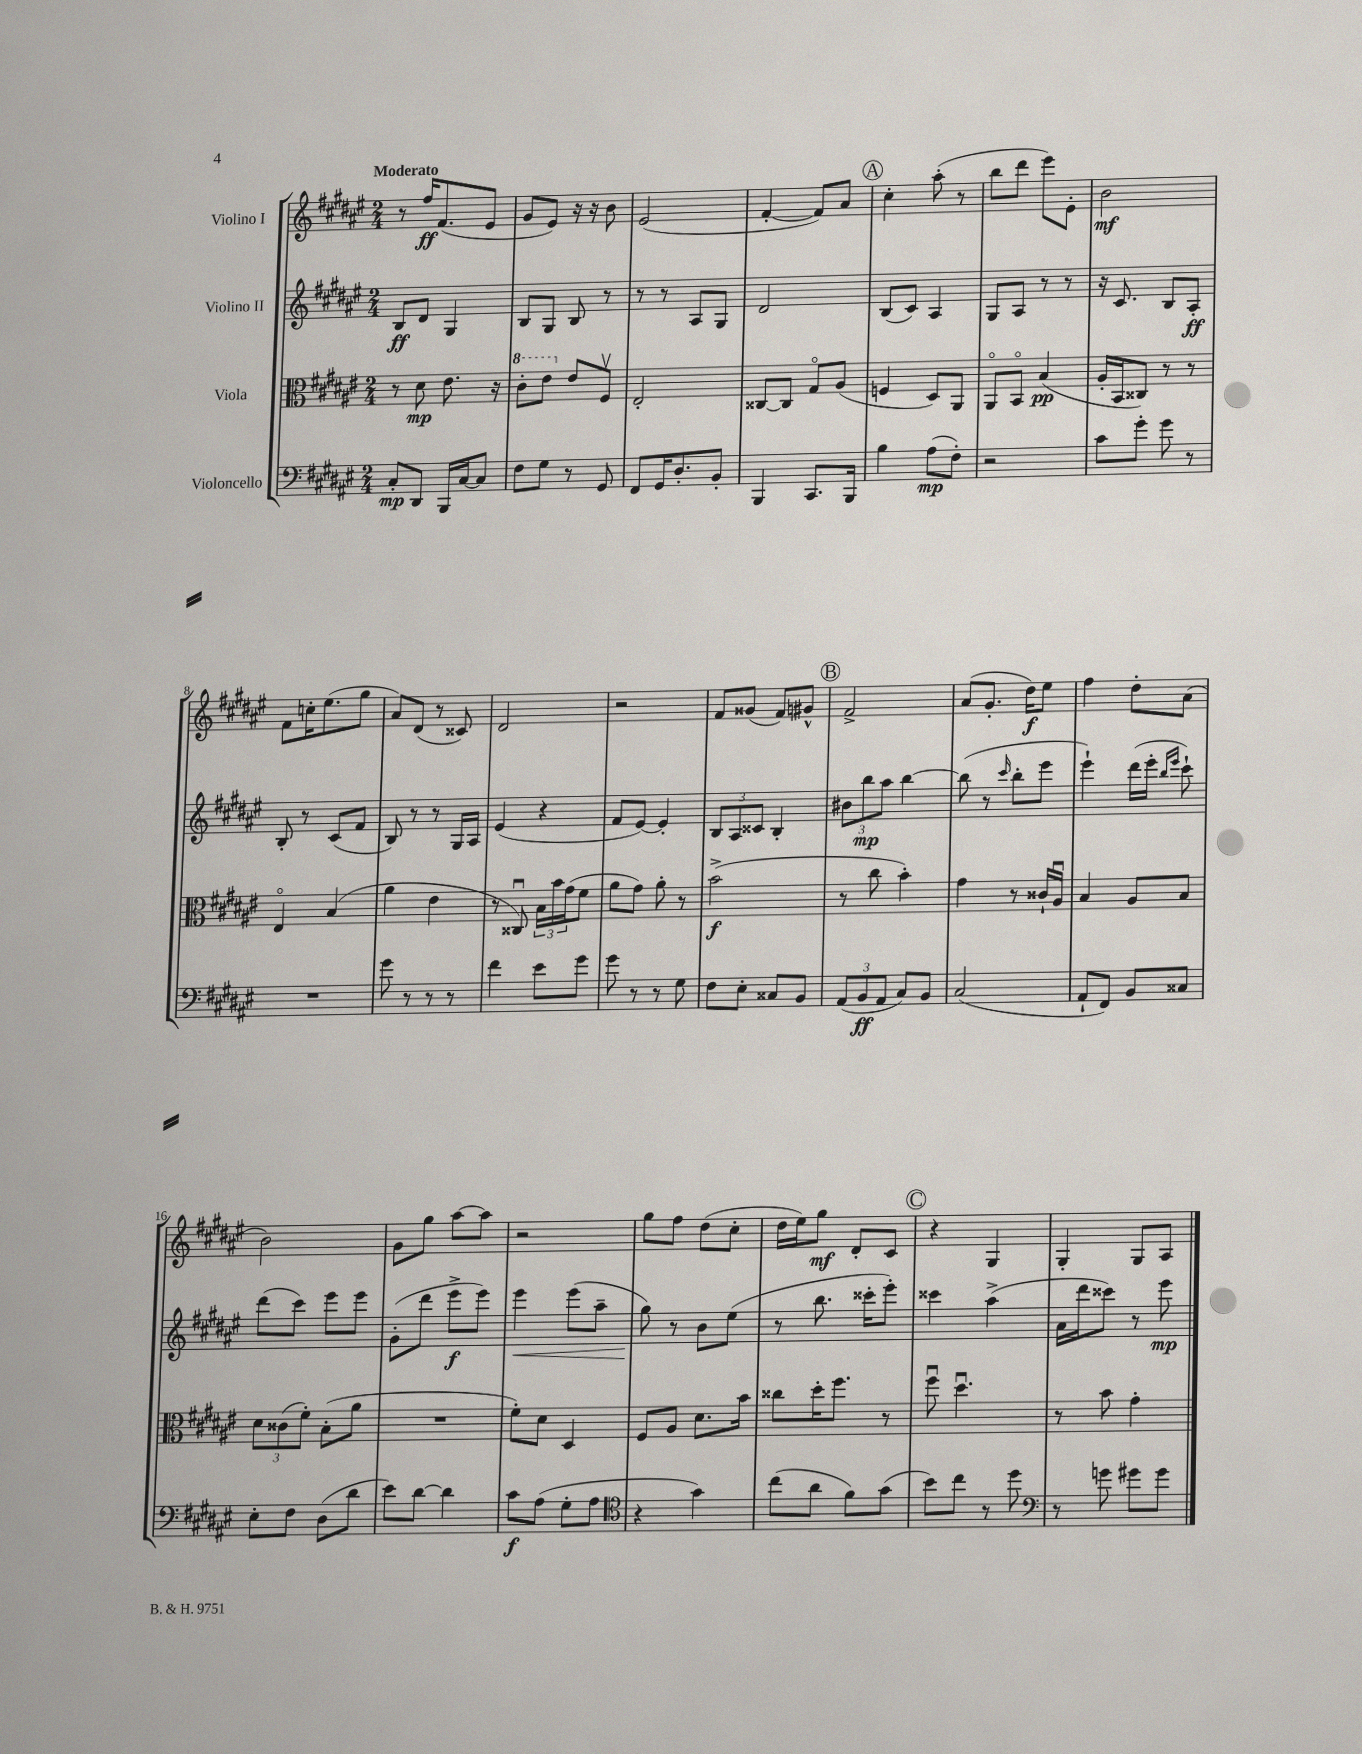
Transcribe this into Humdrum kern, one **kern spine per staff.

**kern	**dynam	**kern	**dynam	**kern	**dynam	**kern	**dynam
*part4	*part4	*part3	*part3	*part2	*part2	*part1	*part1
*staff4	*staff4	*staff3	*staff3	*staff2	*staff2	*staff1	*staff1
*I"Violoncello	*	*I"Viola	*	*I"Violino II	*	*I"Violino I	*
*clefF4	*	*clefC3	*	*clefG2	*	*clefG2	*
*k[f#c#g#d#a#e#]	*	*k[f#c#g#d#a#e#]	*	*k[f#c#g#d#a#e#]	*	*k[f#c#g#d#a#e#]	*
*M2/4	*	*M2/4	*	*M2/4	*	*M2/4	*
=1	=1	=1	=1	=1	=1	=1	=1
!	!	!	!	!	!	!LO:TX:a:B:t=Moderato	!
8C#'/L	mp	8r	.	8B/L	ff	8r	.
8DD#/J	.	8d#\	mp	8d#/J	.	16ff#/KL	ff
.	.	.	.	.	.	(8.f#/	.
16BBB/LL	.	8.e#\	.	4G#/	.	.	.
[16C#/J	.	.	.	.	.	.	.
8C#/J]	.	.	.	.	.	8e#/J	.
.	.	16r	.	.	.	.	.
=2	=2	=2	=2	=2	=2	=2	=2
*	*	*8va	*	*	*	*	*
8F#\L	.	8cc#'\L	.	8B/L	.	8g#/L	.
8G#\J	.	8ee#\J	.	8G#/J	.	8e#/J)	.
*	*	*X8va	*	*	*	*	*
8r	.	8e#/L	.	8B/	.	16r	.
.	.	.	.	.	.	16r	.
8GG#/	.	8F#v/J	.	8r	.	8b\	.
=3	=3	=3	=3	=3	=3	=3	=3
8FF#/L	.	2E#'/	.	8r	.	(2e#/	.
16GG#/K	.	.	.	8r	.	.	.
8.D#'/	.	.	.	.	.	.	.
.	.	.	.	8A#/L	.	.	.
8BB'/J	.	.	.	8G#/J	.	.	.
=4	=4	=4	=4	=4	=4	=4	=4
4BBB/	.	[8C##X/L	.	2d#/	.	[4f#'/	.
.	.	8C##/J]	.	.	.	.	.
8.CC#/L	.	8G#/L	.	.	.	8f#/L])	.
.	.	(8A#/J	.	.	.	8a#/J	.
16BBB/Jk	.	.	.	.	.	.	.
!!LO:REH:place=s1:t=A
=5	=5	=5	=5	=5	=5	=5	=5
4B\	.	4Fn/	.	(8B/L	.	4cc#'\	.
.	.	.	.	8c#/J)	.	.	.
(8A#\L	mp	8D#/L)	.	4A#/	.	(8aa#'\	.
8F#'\J)	.	8AA#/J	.	.	.	8r	.
=6	=6	=6	=6	=6	=6	=6	=6
2r	.	8AA#/L	.	8G#/L	.	8bb\L	.
.	.	8BB/J	.	8A#/J	.	8ddd#\J	.
.	.	(4B/	pp	8r	.	8eee#\L)	.
.	.	.	.	8r	.	8e#'\J	.
=7	=7	=7	=7	=7	=7	=7	=7
8c#\L	.	16A#'/LL	.	16r	.	2b\	mf
.	.	16BB/J	.	8.c#/	.	.	.
8g#'\J	.	8C##X/J)	.	.	.	.	.
8g#\	.	8r	.	8B/L	.	.	.
8r	.	8r	.	8A#'/J	ff	.	.
!!LO:LB:g=z
=8	=8	=8	=8	=8	=8	=8	=8
2r	.	4E#/	.	8B'/	.	8f#\L	.
.	.	.	.	8r	.	16ccn'\K	.
.	.	.	.	.	.	(8.ee#\	.
.	.	(4B/	.	(8c#/L	.	.	.
.	.	.	.	8f#/J	.	8gg#\J	.
=9	=9	=9	=9	=9	=9	=9	=9
8g#\	.	4a#\	.	8B/)	.	8a#/L)	.
8r	.	.	.	8r	.	(8d#/J	.
8r	.	4e#\	.	8r	.	8r	.
8r	.	.	.	16G#/LL	.	8c##X/)	.
.	.	.	.	16A#/JJ	.	.	.
=10	=10	=10	=10	=10	=10	=10	=10
4f#\	.	8r	.	(4e#/	.	2d#/	.
.	.	8C##Xu/)	.	.	.	.	.
8e#\L	.	24B\LL	.	4r	.	.	.
.	.	24b\	.	.	.	.	.
.	.	(24g#\J	.	.	.	.	.
8g#\J	.	8f#\J	.	.	.	.	.
=11	=11	=11	=11	=11	=11	=11	=11
8g#\	.	8a#\L	.	8f#/L	.	2r	.
8r	.	8g#\J)	.	[8e#/J)	.	.	.
8r	.	8a#'\	.	4e#'/]	.	.	.
8G#\	.	8r	.	.	.	.	.
=12	=12	=12	=12	=12	=12	=12	=12
8F#\L	.	(2b^\	f	12B/L	.	8f#/L	.
.	.	.	.	12A#/	.	.	.
8E#'\J	.	.	.	.	.	(8g##X/J	.
.	.	.	.	12c##X/J	.	.	.
8C##X/L	.	.	.	4B'/	.	8f#/L)	.
8BB/J	.	.	.	.	.	8g#X^^/J	.
!!LO:REH:place=s1:t=B
=13	=13	=13	=13	=13	=13	=13	=13
(12AA#/L	.	8r	.	12b#X\L	.	2f#^/	.
12BB/	ff	.	.	12bb\	mp	.	.
.	.	8cc#\	.	.	.	.	.
12AA#/J	.	.	.	12aa#\J	.	.	.
8C#/L)	.	4b'\)	.	[4bb\	.	.	.
8BB/J	.	.	.	.	.	.	.
=14	=14	=14	=14	=14	=14	=14	=14
(2C#/	.	4g#\	.	(8bb\]	.	(8a#/L	.
.	.	.	.	8r	.	8.g#'/J	.
.	.	.	.	16qqccc#/	.	.	.
.	.	8r	.	8bb'\L	.	.	.
.	.	.	.	.	.	16dd#\KL)	f
.	.	16c##X`/LL	.	8eee#\J	.	8ee#\J	.
.	.	16A#u/JJ	.	.	.	.	.
=15	=15	=15	=15	=15	=15	=15	=15
8AA#`/L	.	4B/	.	4eee#`\)	.	4ff#\	.
8FF#/J)	.	.	.	.	.	.	.
8BB/L	.	8A#/L	.	(16ddd#\LL	.	8dd#'\L	.
.	.	.	.	16eee#'\JJ	.	.	.
.	.	.	.	16qqbb/LL	.	.	.
.	.	.	.	16qqeee#/JJ	.	.	.
8C##X/J	.	8B/J	.	8ccc#`\)	.	(8a#\J	.
!!LO:LB:g=z
=16	=16	=16	=16	=16	=16	=16	=16
8E#'\L	.	12d#\L	.	(8ddd#\L	.	2b\)	.
.	.	(12c##X\	.	.	.	.	.
8F#\J	.	.	.	8ccc#\J)	.	.	.
.	.	12f#'\J)	.	.	.	.	.
(8D#\L	.	(8B'\L	.	8eee#\L	.	.	.
8d#\J	.	8a#\J	.	8eee#\J	.	.	.
=17	=17	=17	=17	=17	=17	=17	=17
8e#\L)	.	2r	.	(8g#'\L	.	8g#\L	.
[8d#\J	.	.	.	8ddd#\J	.	8gg#\J	.
4d#\]	.	.	.	8eee#^\L	f	[8aa#\L	.
.	.	.	.	8eee#\J)	.	8aa#\J]	.
=18	=18	=18	=18	=18	=18	=18	=18
!	!	!	!	!	!LO:HP:b	!	!
8c#\L	f	8f#'\L)	.	4eee#\	<	2r	.
(8A#\J	.	8d#\J	.	.	.	.	.
8G#'\L	.	4D#/	.	(8eee#\L	.	.	.
8A#\J	.	.	.	8aa#~\J	.	.	.
=19	=19	=19	=19	=19	=19	=19	=19
*clefC4	*	*	*	*	*	*	*
4r	.	8F#/L	.	8gg#\)	.	8gg#\L	.
.	.	8A#/J	.	8r	[	8ff#\J	.
4g#\)	.	8.d#\L	.	8b\L	.	(8dd#\L	.
.	.	.	.	(8ee#\J	.	8cc#'\J	.
.	.	16b\Jk	.	.	.	.	.
=20	=20	=20	=20	=20	=20	=20	=20
(8cc#\L	.	8cc##X\L	.	8r	.	16dd#\LL	.
.	.	.	.	.	.	16ee#\J)	.
8a#\J	.	16dd#'\K	.	8.bb\	.	8gg#\J	mf
.	.	8.ff#\J	.	.	.	.	.
8f#\L)	.	.	.	.	.	8d#'/L	.
.	.	.	.	16ccc##X'\KL	.	.	.
(8g#\J	.	8r	.	8eee#'\J)	.	8c#/J	.
!!LO:REH:place=s1:t=C
=21	=21	=21	=21	=21	=21	=21	=21
8b\L)	.	8ff#u\	.	4ccc##X\	.	4r	.
8cc#\J	.	4.dd#u\	.	.	.	.	.
8r	.	.	.	(4aa#^\	.	4G#/	.
8dd#\	.	.	.	.	.	.	.
=22	=22	=22	=22	=22	=22	=22	=22
*clefF4	*	*	*	*	*	*	*
8r	.	8r	.	16a#\LL	.	4G#'/	.
.	.	.	.	16ddd#\J	.	.	.
8gn\	.	8b\	.	8ccc##X\J)	.	.	.
8g#X\L	.	4g#'\	.	8r	.	8G#/L	.
8g#\J	.	.	.	8eee#\	mp	8A#/J	.
==	==	==	==	==	==	==	==
*-	*-	*-	*-	*-	*-	*-	*-
